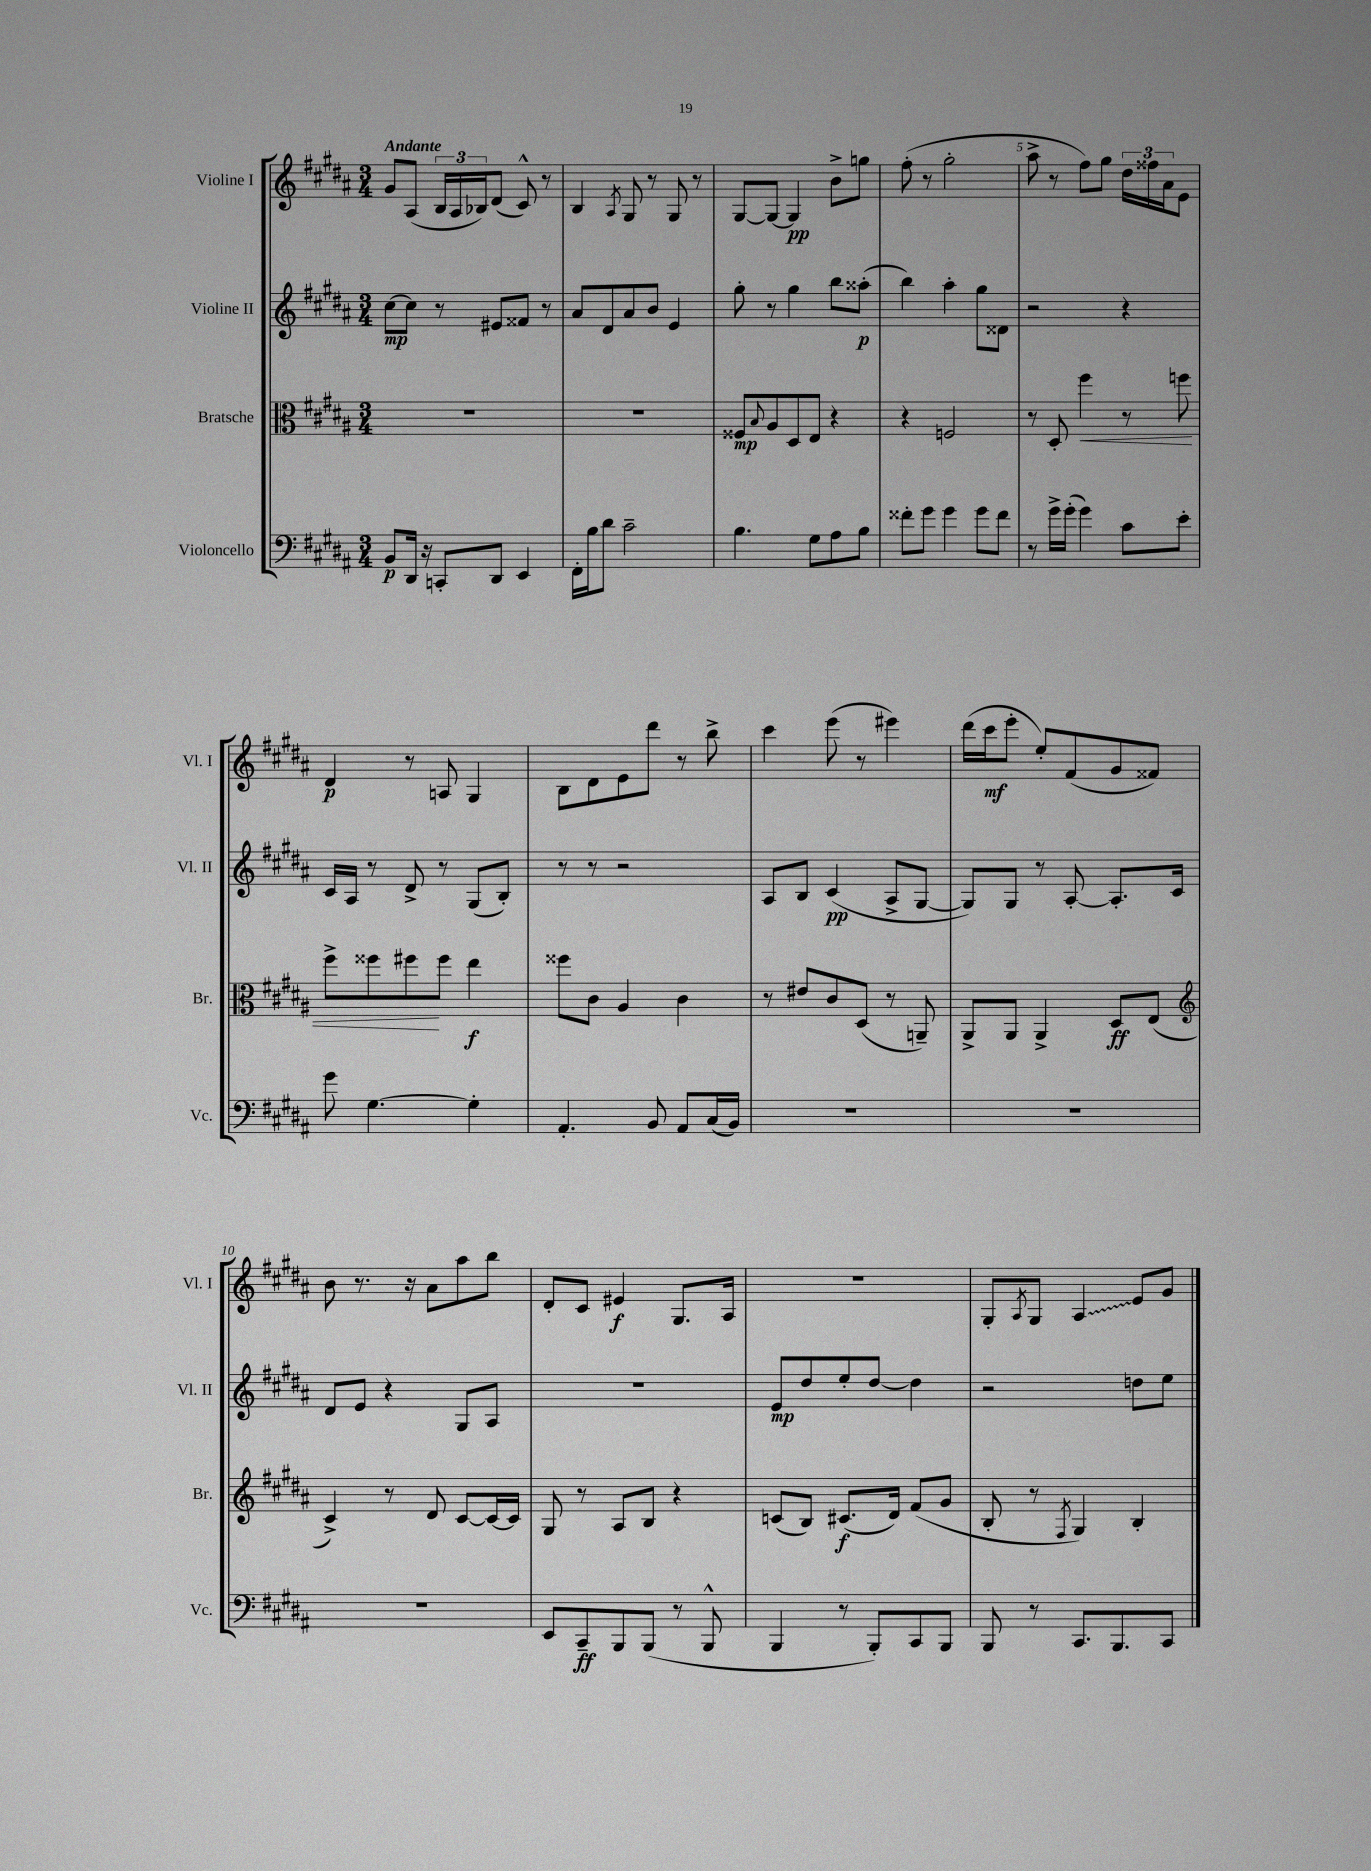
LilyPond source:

<<
\new StaffGroup <<
\new Staff = "s0" \with { instrumentName = "Violine I" shortInstrumentName = "Vl. I" } {
    \clef treble \key b \major \numericTimeSignature \time 3/4 \tempo "Andante"
    gis'8 ais8( \tuplet 3/2 { b16 ais16 bes16) } dis'8( cis'8-^) r8 |
    b4 \acciaccatura { ais8 } gis8 r8 gis8 r8 |
    gis8~ gis8~ gis4\pp b'8-> g''8 |
    fis''8-.( r8 gis''2-. |
    ais''8-> r8 fis''8) gis''8 \tuplet 3/2 { dis''16 fisis''16 ais'16 } e'8 |
    dis'4\p r8 a8 gis4 |
    b8 dis'8 e'8 dis'''8 r8 b''8-> |
    cis'''4 e'''8( r8 eis'''4) |
    dis'''16( cis'''16\mf e'''8-. e''8-.) fis'8( gis'8 fisis'8) |
    b'8 r8. r16 ais'8 ais''8 b''8 |
    dis'8-. cis'8 eis'4\f gis8. ais16 |
    R2. |
    gis8-. \acciaccatura { ais8 } gis8 \once \override Glissando.style = #'zigzag ais4\glissando e'8 gis'8 \bar "|." |
}
\new Staff = "s1" \with { instrumentName = "Violine II" shortInstrumentName = "Vl. II" } {
    \clef treble \key b \major \numericTimeSignature \time 3/4
    cis''8~\mp cis''8 r8 eis'8 fisis'8 r8 |
    ais'8 dis'8 ais'8 b'8 e'4 |
    gis''8-. r8 gis''4 b''8 aisis''8-.\p( |
    b''4) ais''4-. gis''8 disis'8 |
    r2 r4 |
    cis'16 ais16 r8 dis'8-> r8 gis8( b8-.) |
    r8 r8 r2 |
    ais8 b8 cis'4\pp( ais8-> gis8~ |
    gis8) gis8 r8 ais8~-. ais8.-. cis'16 |
    dis'8 e'8 r4 gis8 ais8 |
    R2. |
    e'8\mp dis''8 e''8-. dis''8~ dis''4 |
    r2 d''8 e''8 \bar "|." |
}
\new Staff = "s2" \with { instrumentName = "Bratsche" shortInstrumentName = "Br." } {
    \clef alto \key b \major \numericTimeSignature \time 3/4
    R2. |
    r2. |
    fisis8\mp \appoggiatura { b8 } ais8 dis8 e8 r4 |
    r4 f2 |
    r8 dis8-. fis''4\< r8 f''8 |
    fis''8-> fisis''8 fis''8\! fis''8 e''4\f |
    fisis''8 cis'8 ais4 cis'4 |
    r8 eis'8 cis'8 dis8( r8 a,8--) |
    ais,8-> ais,8 ais,4-> dis8\ff e8( |
    \clef treble cis'4->) r8 dis'8 cis'8~ cis'16~ cis'16 |
    gis8 r8 ais8 b8 r4 |
    c'8( b8) cis'8.\f( dis'16) fis'8( gis'8 |
    b8-. r8 \acciaccatura { fis8 } gis4) b4-. \bar "|." |
}
\new Staff = "s3" \with { instrumentName = "Violoncello" shortInstrumentName = "Vc." } {
    \clef bass \key b \major \numericTimeSignature \time 3/4
    b,8\p dis,16 r16 c,8-. dis,8 e,4 |
    fis,16-. b16 dis'8 cis'2-- |
    b4. gis8 ais8 b8 |
    fisis'8-. gis'8 gis'4 gis'8 fisis'8 |
    r8 gis'16-> gis'16-.( gis'4) cis'8 e'8-. |
    gis'8 gis4.~ gis4-. |
    ais,4.-. b,8 ais,8 cis16( b,16) |
    R2. |
    R2. |
    R2. |
    e,8 cis,8--\ff b,,8 b,,8( r8 b,,8-^ |
    b,,4 r8 b,,8-.) cis,8 b,,8 |
    b,,8 r8 cis,8. b,,8. cis,8 \bar "|." |
}
>>
>>
\layout { \context { \Score \override BarNumber.break-visibility = ##(#f #t #t) barNumberVisibility = #(every-nth-bar-number-visible 5) } }
